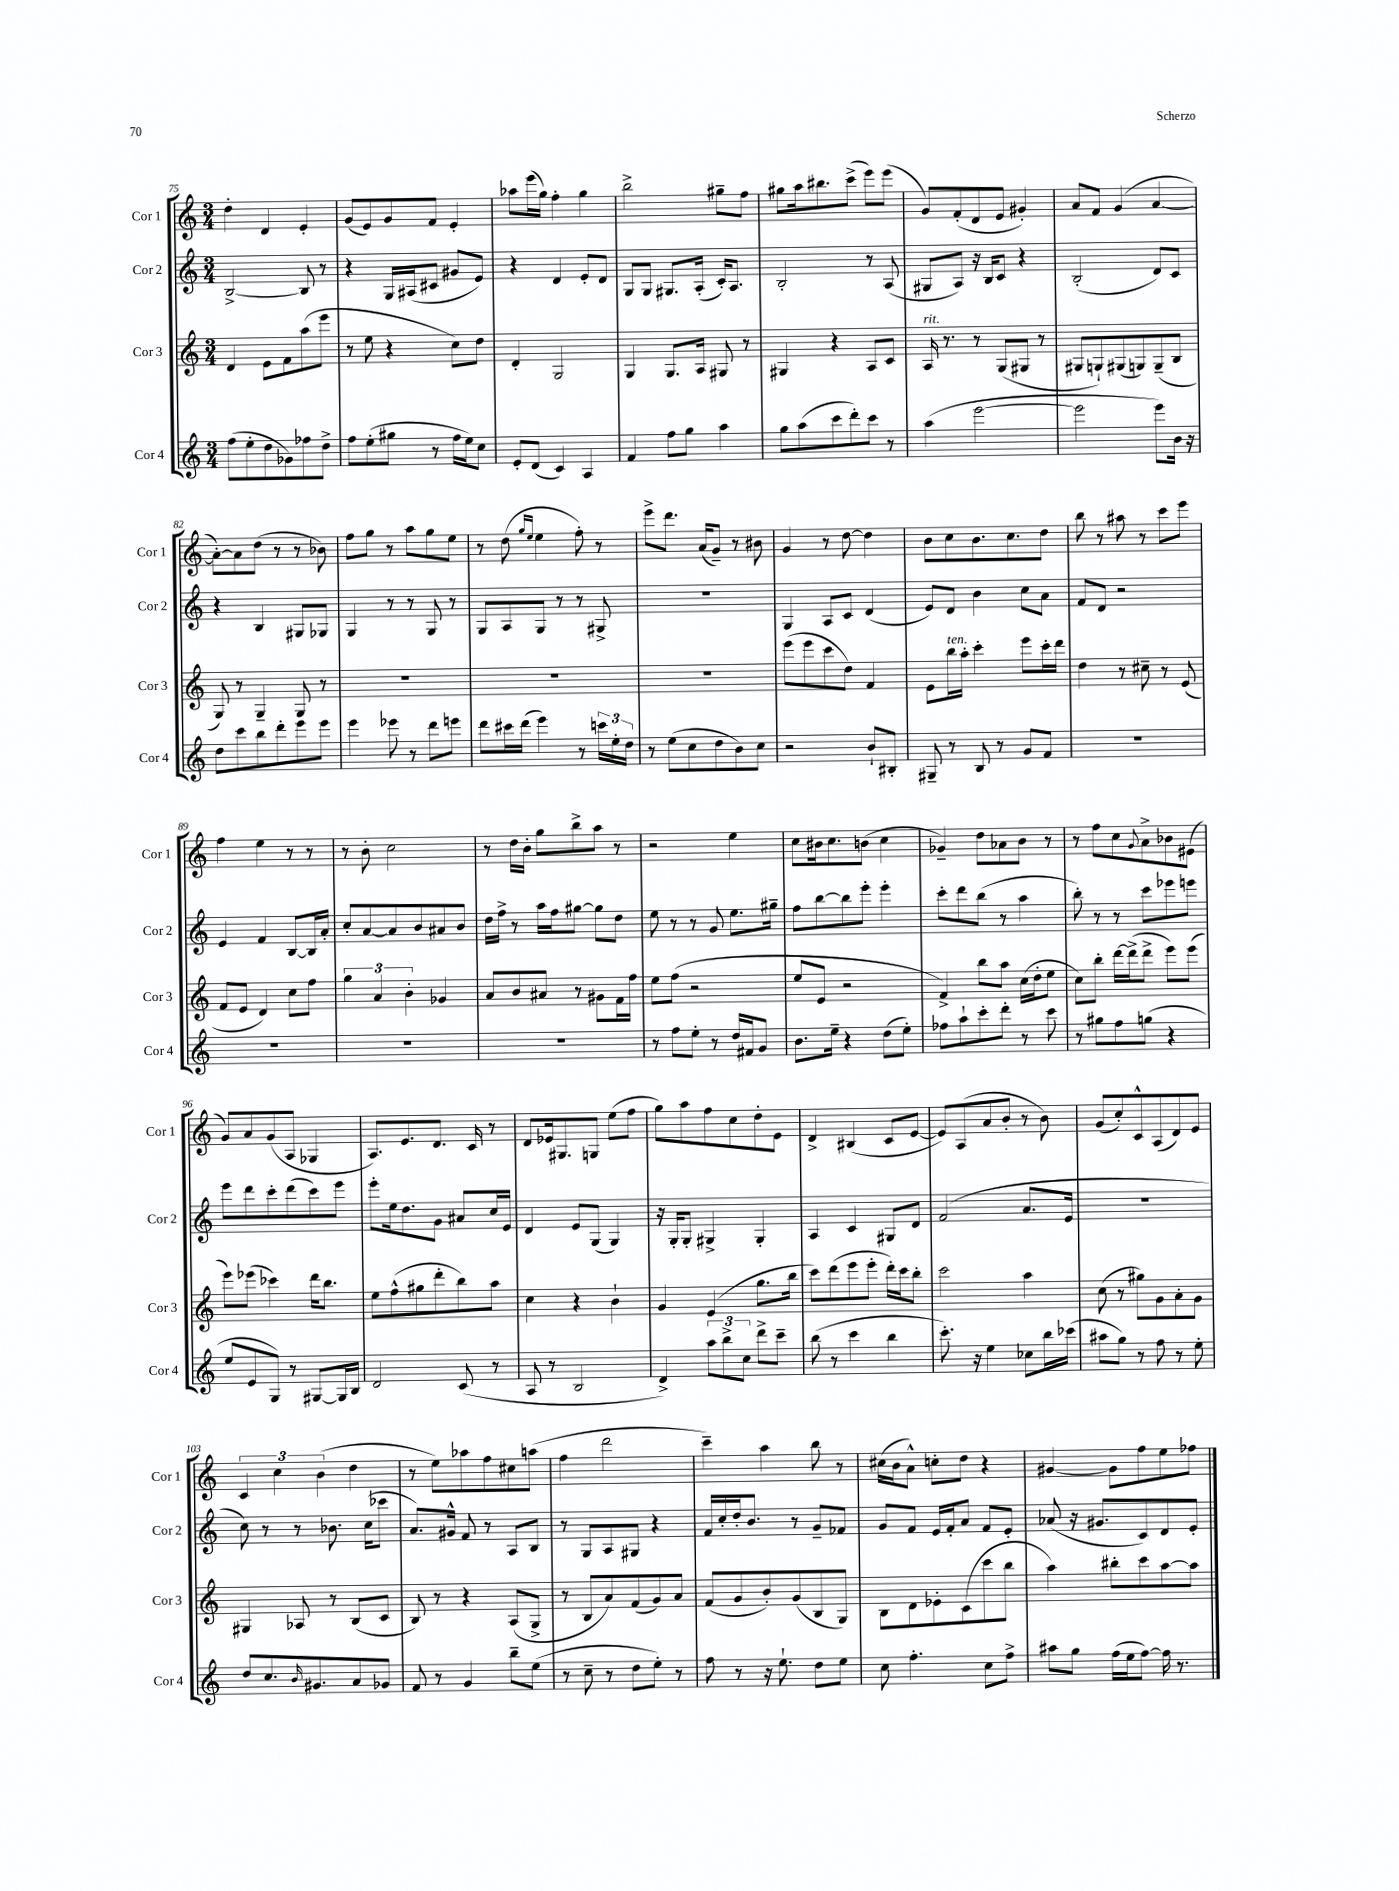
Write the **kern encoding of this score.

**kern	**kern	**kern	**kern
*part4	*part3	*part2	*part1
*staff4	*staff3	*staff2	*staff1
*I"Cor 4	*I"Cor 3	*I"Cor 2	*I"Cor 1
*I'Cor 4	*I'Cor 3	*I'Cor 2	*I'Cor 1
*clefG2	*clefG2	*clefG2	*clefG2
*k[]	*k[]	*k[]	*k[]
*M3/4	*M3/4	*M3/4	*M3/4
=75	=75	=75	=75
(8ff\L	4d/	[2B^/	4dd'\
8ee'\	.	.	.
8dd\	8e\L	.	4d/
8g-X\)	8f\	.	.
8ff-X\	(8aa\	8B/]	4e'/
8dd^\J	8eee\J	8r	.
=76	=76	=76	=76
8ff\L	8r	4r	(8g/L
(8ee'\	8ee\	.	8e/)
8gg#X\J	4r	16G/LL	8g/
.	.	(16A#X/J	.
8r	.	8c#X/J	8f/J
16ff\LL	8cc\L)	8g#X/L	4e'/
16ee\J)	.	.	.
8cc\J	8dd\J	8e/J)	.
=77	=77	=77	=77
8e'/L	4d'/	4r	8aa-X\L
(8d/J	.	.	(16eee\L
.	.	.	16gg\JJ)
4c/)	2G/	4d/	4ff'\
4A/	.	8e'/L	4gg\
.	.	8d/J	.
=78	=78	=78	=78
4f/	4G/	8G/L	2bb^\
.	.	8G/J	.
8ff\L	8.G/L	8.G#X/L	.
8gg\J	.	.	.
.	16A/Jk	(16A'/Jk	.
4aa\	8G#X/	16c'/KL)	8gg#X~\L
.	.	8.A/J	.
.	8r	.	8ff\J
=79	=79	=79	=79
8gg\L	4G#X/	2B'/	8gg#X\L
(8aa\	.	.	16aa\k
.	.	.	8.bb#X\
8ccc\	4r	.	.
8ddd'\)	.	.	(8ccc^\J
8ccc\J	8A/L	8r	8eee\L)
8r	8c/J	(8A/	(8eee\J
=80	=80	=80	=80
!	!LO:TX:a:i:t=rit.	!	!
(4aa\	16A/	8G#X/L	8g/L)
.	8.r	.	.
.	.	8A/J)	(8f'/
[2eee\	8r	16r	8d/
.	.	16B/KL	.
.	(8G/L	8c/J	8e/J
.	8G#X/J	4r	4g#X'/)
.	8r	.	.
=81	=81	=81	=81
2eee\]	8G#X/L	(2B'/	8a/L
.	8Gn`/)	.	8f/J
.	(8G#X/	.	(4g/
.	8Gn/)	.	.
8eee\L)	(8G~/	8d/L)	[4a/
16b\Jk	8B/J	8c/J	.
16r	.	.	.
!!LO:LB:g=z
=82	=82	=82	=82
8dd\L	8G/)	4r	8a'\L_)
8ccc\	8r	.	8a\]
8bb\	4G~/	4B/	(8dd\J
8ddd'\	.	.	8r
8eee\	8G/	8G#X/L	8r
8eee\J	8r	8G-X/J	8b-X\)
=83	=83	=83	=83
4eee\	2.r	4G/	8ff\L
.	.	.	8gg\J
8eee-X\	.	8r	8r
8r	.	8r	8aa\L
8ddd\L	.	8G/	8gg\
8eeen\J	.	8r	8ee\J
=84	=84	=84	=84
8ddd\L	2.r	8G/L	8r
16ccc#X\L	.	8A/	(8dd\
(16ddd\JJ	.	.	.
.	.	.	16qqgg/LL
.	.	.	16qqee/JJ
4eee\)	.	8G/J	4ee\
.	.	8r	.
8r	.	8r	8ff'\)
24cccn\LL	.	8G#X^/	8r
24ee'\	.	.	.
24dd\JJ	.	.	.
=85	=85	=85	=85
8r	2.r	2.r	8eee^\L
(8ee\L	.	.	8.ddd\J
8cc\	.	.	.
.	.	.	(16a/KL
8dd\	.	.	8g~/J)
8b\)	.	.	8r
8cc\J	.	.	8b#X\
=86	=86	=86	=86
2r	(8eee\L	4G/	4g/
.	8eee\	.	.
.	8ccc\	8A/L	8r
.	8dd\J)	8c/J	[8dd\
8b`/L	4f/	(4d/	4dd\]
8B#X'/J	.	.	.
=87	=87	=87	=87
8G#X~/	8e\L	8e/L)	8b\L
!	!LO:TX:a:i:t=ten.	!	!
8r	16bb\L	8d/J	8cc\
.	16aa'\JJ	.	.
8B/	4ccc'\	4b\	8.b\
8r	.	.	.
.	.	.	8.cc\
8g/L	8eee\L	8cc\L	.
8f/J	16ccc'\L	8a\J	8dd\J
.	16ddd\JJ	.	.
=88	=88	=88	=88
2.r	4dd\	8f/L	8bb\
.	.	8d/J	8r
.	8r	2r	8aa#X\
.	8cc#X~\	.	8r
.	8r	.	8ccc\L
.	(8e/	.	8eee\J
!!LO:LB:g=z
=89	=89	=89	=89
2.r	8f/L	4e/	4ff\
.	8e/J	.	.
.	4d/)	4f/	4ee\
.	8cc\L	[8B/L	8r
.	8ff\J	16B/L]	8r
.	.	16a'/JJ	.
=90	=90	=90	=90
2.r	6gg\	8cc'/L	8r
.	.	[8a/	8b'\
.	6a/	.	.
.	.	8a/]	2cc\
.	6b'\	.	.
.	.	8b/	.
.	4g-X/	8a#X/	.
.	.	8b/J	.
=91	=91	=91	=91
2.r	8a/L	16dd\LL	8r
.	.	16ff^\JJ	.
.	8b/	8r	16dd\LL
.	.	.	16b'\JJ
.	8a#X/J	16aa\LL	8gg\L
.	.	16ff\J	.
.	8r	[8gg#X\J	8bb^\
.	8g#X\L	8gg#\L]	8aa\J
.	16f\L	8dd\J	8r
.	16ff\JJ	.	.
=92	=92	=92	=92
8r	8ee\L	8ee\	2r
8ff\L	(8ff\J	8r	.
8ee'\J	2r	8r	.
8r	.	8g/	.
16dd/LL	.	8.ee\L	4ee\
16f#X/J	.	.	.
8g/J	.	.	.
.	.	16gg#X~\Jk	.
=93	=93	=93	=93
8.b\L	8ee/L	8ff\L	8cc\L
.	8e/J	[8bb\	16b#X\k
16ee~\Jk	.	.	8.cc\
4r	2r	8bb\]	.
.	.	8eee'\J	(8bn\J
(8dd\L	.	4eee'\	4cc\
8ee'\J)	.	.	.
=94	=94	=94	=94
8ff-X\L	4f^/)	8ccc'\L	4g-X~/)
8aa`\	.	8ddd\	.
8ccc'\	8bb\L	(8bb\J	8dd\L
8ddd'\J	8aa\J	8r	8a-X\
8r	(16cc\LL	4aa\	8b\J
.	16dd'\J	.	.
8ccc\	8ee\J	.	8r
=95	=95	=95	=95
8r	8cc\L)	8bb'\)	8r
8gg#X\L	8bb'\J	8r	8ff\L
8ff\	[16ddd\LL	8r	8cc\
.	(16ddd^\J]	.	.
.	.	.	8qqg/
(8ggn\J	8ddd^\J	8ccc\L	8a^\
4r	8eee\L)	8eee-X\	8b-X\
.	(8eee\J	8eeen\J	(8e#X\J
!!LO:LB:g=z
=96	=96	=96	=96
8ee/L	8eee\L)	8eee\L	8g/L)
8e/	(8eee-X\J	8ddd\	8a/
8G/J)	4ccc-X\)	8ccc'\	(8g/
8r	.	(8ddd\	8A/J
[8G#X/L	16ddd\KL	8ccc\)	4G-X/
.	8.bb\J	.	.
16G#/L]	.	8eee\J	.
16B/JJ	.	.	.
=97	=97	=97	=97
2d/	8ee\L	8eee'\L	8.A/L)
.	(8ff^^\	16ee\k	.
.	.	8.dd\	8.e/
.	8gg#X\	.	.
.	8ddd'\	8g\J	8.d/J
(8c/	8bb\)	8a#X/L	.
.	.	.	16c/
8r	8aa\J	16cc/L	8r
.	.	16e/JJ	.
=98	=98	=98	=98
8A/	4cc\	4d/	8d/L
8r	.	.	16e-X/k
.	.	.	8.G#X/
2B/	4r	8e/L	.
.	.	(8G/J	8Gn/J
.	4b`\	4G/)	(8ee\L
.	.	.	8ff\J
=99	=99	=99	=99
4d^/)	4g/	16r	8gg\L)
.	.	16G'/KL	.
.	.	8G'/J	8aa\
12aa\L	(4e/	4G#X^/	8ff\
12bb^\	.	.	.
.	.	.	8cc\
12cc\J	.	.	.
8ddd^\L	8.gg\L	4G#'/	8dd'\
8ccc~\J	.	.	8e\J
.	16bb\Jk	.	.
=100	=100	=100	=100
(8bb\	8ccc\L)	4A/	4d^/
8r	(8ddd\	.	.
4ccc\	8eee\	4c/	(4B#X/
.	8eee'\J	.	.
4bb\	16ddd'\LL)	8G#X/L	8c/L
.	16ccc\J	.	.
.	8bb'\J	8d/J	[8e/J
=101	=101	=101	=101
8.ccc'\)	2ccc\	(2f/	8e/L])
.	.	.	(8A/
16r	.	.	.
4ee\	.	.	8a/
.	.	.	8b'/J
8cc-X\L	4aa\	8.a/L	8r
16bb\L	.	.	8b\)
(16ccc-X\JJ	.	16e/Jk	.
=102	=102	=102	=102
8aa#X\L	(8cc\	2.r	(8g/L
8gg\J)	8r	.	8cc'/)
8r	8gg#X\L)	.	8c^^/
8ff\	8g\	.	(8A/
8r	8a'\	.	8d/)
8ee'\	8g\J	.	8e/J
!!LO:LB:g=z
=103	=103	=103	=103
8dd/L	4G#X/	8cc\)	6c/
8.cc/	.	8r	.
.	.	.	6cc\
.	8A-X/	8r	.
16qqb/	.	.	.
8.g#X/	.	.	.
.	.	.	(6b\
.	8r	8.b-X\	.
8a/	(8B/L	.	4dd\
.	.	(16cc\KL	.
8g-X/J	8c/J	8ccc-X\J	.
=104	=104	=104	=104
8f/	8B/)	8.a/L)	8r
8r	8r	.	8ee\L)
.	.	16g#X^^/Jk	.
4g/	4r	8f/	8aa-X\
.	.	8r	8ff\
8bb~\L	(8A/L	8A/L	8cc#X\
(8ee\J	8G^/J	8B/J	(8aan\J
=105	=105	=105	=105
8r	8r	8r	4ff\
8cc~\	8B/L	8G/L	.
8r	8a/)	8A/	2ddd\
8dd\L	(8f/	8G#X/J	.
8ee'\J)	8g/)	4r	.
8r	8a/J	.	.
=106	=106	=106	=106
8ff\	(8f/L	16f/LL	4ccc~\)
.	.	16cc'/	.
8r	8g/	16dd'/J	.
.	.	8.b/J	.
16r	8b'/)	.	4aa\
8.ee`\	.	.	.
.	(8g/	8r	.
8dd\L	8B/	8g~/L	8bb\
8ee\J	8G/J)	8f-X/J	8r
=107	=107	=107	=107
8cc\	8B\L	8g/L	(16cc#X\LL
.	.	.	16b\J
4.ff'\	8d\	8f/J	8a^^\J)
.	8e-X'\	16e/LL	8ccn'\L
.	.	16f'/J	.
.	(8c\	8a/J	8dd\J
8cc\L	8ccc\	8f/L	4r
8ff^\J	8bb\J	8e'/J	.
=108	=108	=108	=108
8aa#X\L	4aa\)	(8a-X/	[4g#X/
8gg\J	.	16r	.
.	.	8.g#X/L	.
(16ff\LL	8bb#X'\L	.	8g#\L]
16ee\J	.	.	.
[8ff\J)	8ccc\	8c/)	8ff\
16ff\]	[8aa\	8d/	8ee\
8.r	.	.	.
.	8aa\J]	8e'/J	8ff-X\J
==	==	==	==
*-	*-	*-	*-
